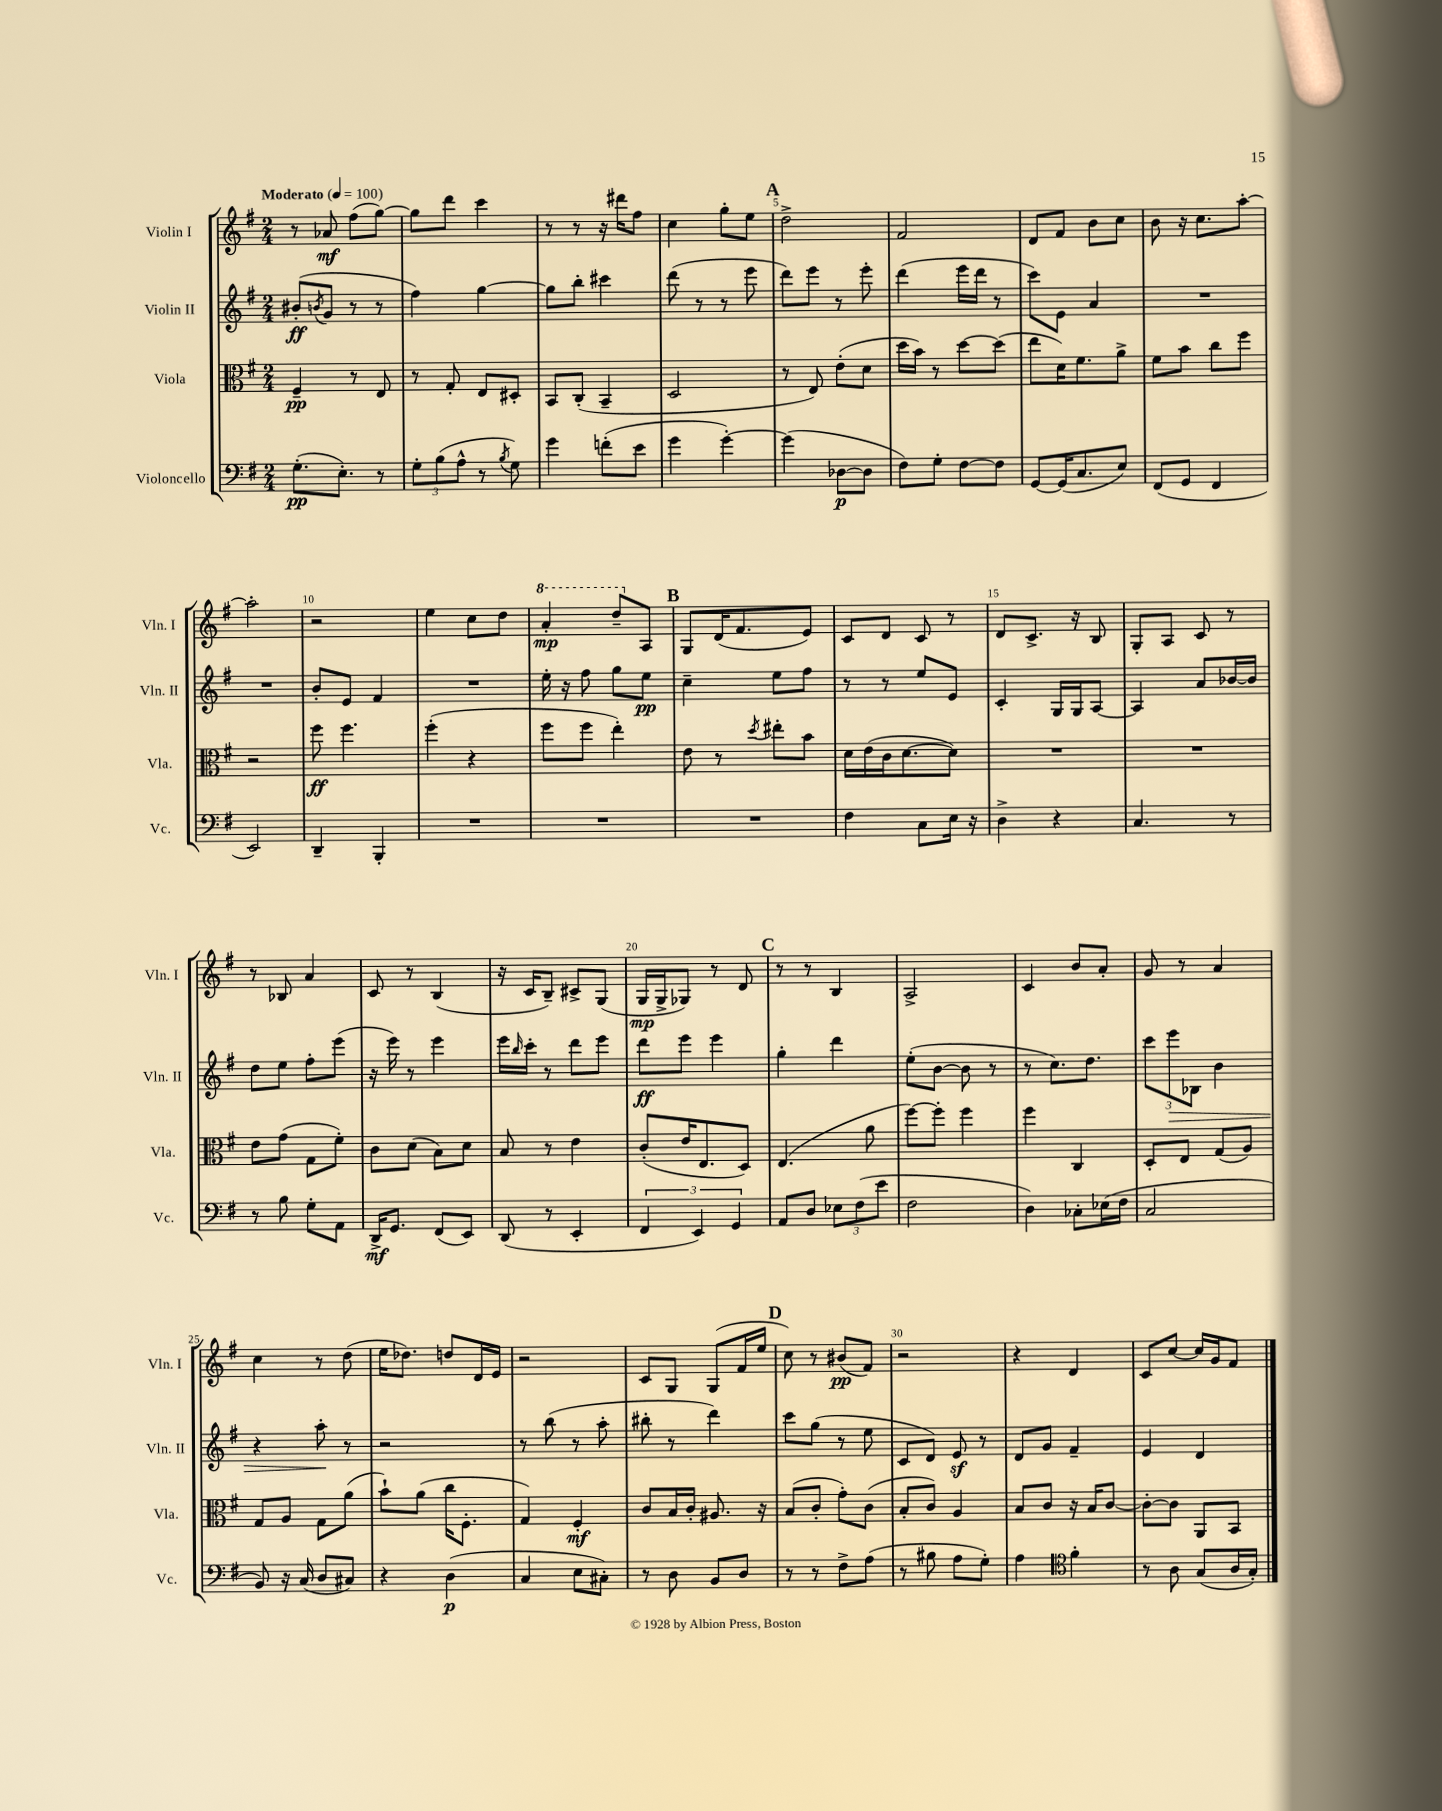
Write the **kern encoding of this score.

**kern	**dynam	**kern	**dynam	**kern	**dynam	**kern	**dynam
*part4	*part4	*part3	*part3	*part2	*part2	*part1	*part1
*staff4	*staff4	*staff3	*staff3	*staff2	*staff2	*staff1	*staff1
*I"Violoncello	*	*I"Viola	*	*I"Violin II	*	*I"Violin I	*
*I'Vc.	*	*I'Vla.	*	*I'Vln. II	*	*I'Vln. I	*
*clefF4	*	*clefC3	*	*clefG2	*	*clefG2	*
*k[f#]	*	*k[f#]	*	*k[f#]	*	*k[f#]	*
*M2/4	*	*M2/4	*	*M2/4	*	*M2/4	*
*MM100	*	*MM100	*	*MM100	*	*MM100	*
=1	=1	=1	=1	=1	=1	=1	=1
!	!	!	!	!	!	!LO:TX:a:B:t=Moderato	!
(8.G'\L	pp	4F#~/	pp	(8b#X'/L	ff	8r	.
.	.	.	.	8qbn/	.	.	.
.	.	.	.	8g/J	.	8a-X/	mf
8.E'\J)	.	.	.	.	.	.	.
.	.	8r	.	8r	.	(8ff#\L	.
8r	.	8E/	.	8r	.	[8gg\J)	.
=2	=2	=2	=2	=2	=2	=2	=2
12G'\L	.	8r	.	4ff#\)	.	8gg\L]	.
(12B\	.	.	.	.	.	.	.
.	.	8G'/	.	.	.	8ddd\J	.
12A^^\J	.	.	.	.	.	.	.
8r	.	8E/L	.	[4gg\	.	4ccc\	.
8qB/	.	.	.	.	.	.	.
8G\)	.	8D#X'/J	.	.	.	.	.
=3	=3	=3	=3	=3	=3	=3	=3
4g\	.	8BB/L	.	8gg\L]	.	8r	.
.	.	(8C'/J	.	8bb'\J	.	8r	.
(8fn'\L	.	4BB~/	.	4ccc#X\	.	16r	.
.	.	.	.	.	.	16ddd#X\KL	.
8e\J	.	.	.	.	.	8ff#\J	.
=4	=4	=4	=4	=4	=4	=4	=4
4g\	.	2D/	.	(8ddd\	.	4cc\	.
.	.	.	.	8r	.	.	.
[4g'\)	.	.	.	8r	.	8gg'\L	.
.	.	.	.	8eee\	.	8ee\J	.
!!LO:REH:place=s1:t=A
=5	=5	=5	=5	=5	=5	=5	=5
(4g\]	.	8r	.	8ddd\L)	.	2dd^\	.
.	.	8E/)	.	8eee\J	.	.	.
[8D-X\L	p	(8e'\L	.	8r	.	.	.
8D-\J]	.	8d\J	.	8eee'\	.	.	.
=6	=6	=6	=6	=6	=6	=6	=6
8F#\L)	.	16dd\LL	.	(4ddd\	.	2f#/	.
.	.	16b\JJ)	.	.	.	.	.
8G'\J	.	8r	.	.	.	.	.
[8F#\L	.	[8dd\L	.	16eee\LL	.	.	.
.	.	.	.	16ddd\JJ	.	.	.
8F#\J]	.	(8dd\J]	.	8r	.	.	.
=7	=7	=7	=7	=7	=7	=7	=7
[8GG/L	.	8ee\L	.	8ccc\L)	.	8d/L	.
(16GG/K]	.	16d\K)	.	8e\J	.	8f#/J	.
8.C/	.	8.f#\	.	.	.	.	.
.	.	.	.	4a/	.	8b\L	.
8E/J)	.	8a^\J	.	.	.	8cc\J	.
=8	=8	=8	=8	=8	=8	=8	=8
(8FF#/L	.	8f#\L	.	2r	.	8b\	.
8GG/J	.	8b\J	.	.	.	16r	.
.	.	.	.	.	.	8.cc\L	.
4FF#/	.	8cc\L	.	.	.	.	.
.	.	8ff#\J	.	.	.	[8aa'\J	.
!!LO:LB:g=z
=9	=9	=9	=9	=9	=9	=9	=9
2EE/)	.	2r	.	2r	.	2aa'\]	.
=10	=10	=10	=10	=10	=10	=10	=10
4DD~/	.	8ff#\	ff	8b'/L	.	2r	.
.	.	4.ff#\	.	8e/J	.	.	.
4BBB'/	.	.	.	4f#/	.	.	.
=11	=11	=11	=11	=11	=11	=11	=11
2r	.	(4ff#'\	.	2r	.	4ee\	.
.	.	4r	.	.	.	8cc\L	.
.	.	.	.	.	.	8dd\J	.
=12	=12	=12	=12	=12	=12	=12	=12
*	*	*	*	*	*	*8va	*
2r	.	8ff#\L	.	16ee'\	.	4aa'/	mp
.	.	.	.	16r	.	.	.
.	.	8ff#\J	.	8ff#\	.	.	.
.	.	4ee'\)	.	8gg\L	.	8ddd~/L	.
*	*	*	*	*	*	*X8va	*
.	.	.	.	8ee\J	pp	8A/J	.
!!LO:REH:place=s1:t=B
=13	=13	=13	=13	=13	=13	=13	=13
2r	.	8e\	.	4cc~\	.	8G/L	.
.	.	8r	.	.	.	(16d/K	.
.	.	.	.	.	.	8.f#/	.
.	.	8qdd/	.	.	.	.	.
.	.	8ee#X'\L	.	8ee\L	.	.	.
.	.	8b\J	.	8ff#\J	.	8e/J)	.
=14	=14	=14	=14	=14	=14	=14	=14
4F#\	.	16d\LL	.	8r	.	8c/L	.
.	.	(16e\	.	.	.	.	.
.	.	16c\J	.	8r	.	8d/J	.
.	.	[8.d\	.	.	.	.	.
8C\L	.	.	.	8ee/L	.	8c/	.
16E\Jk	.	8d\J])	.	8e/J	.	8r	.
16r	.	.	.	.	.	.	.
=15	=15	=15	=15	=15	=15	=15	=15
4D^\	.	2r	.	4c'/	.	8d/L	.
.	.	.	.	.	.	8.c^/J	.
4r	.	.	.	16G/LL	.	.	.
.	.	.	.	16G/J	.	16r	.
.	.	.	.	[8A/J	.	8B/	.
=16	=16	=16	=16	=16	=16	=16	=16
4.C/	.	2r	.	4A/]	.	8G'/L	.
.	.	.	.	.	.	8A/J	.
.	.	.	.	8a/L	.	8c/	.
8r	.	.	.	[16b-X/L	.	8r	.
.	.	.	.	16b-/JJ]	.	.	.
!!LO:LB:g=z
=17	=17	=17	=17	=17	=17	=17	=17
8r	.	8e\L	.	8dd\L	.	8r	.
8B\	.	(8g\J	.	8ee\J	.	8B-X/	.
8G'\L	.	8G\L	.	8ff#'\L	.	4a/	.
8AA\J	.	8f#'\J)	.	(8eee\J	.	.	.
=18	=18	=18	=18	=18	=18	=18	=18
16DD^/KL	mf	8c\L	.	16r	.	8c/	.
8.GG/J	.	.	.	16eee\)	.	.	.
.	.	(8d\J	.	8r	.	8r	.
(8FF#/L	.	8B\L)	.	4eee\	.	(4B/	.
8EE/J)	.	8d\J	.	.	.	.	.
=19	=19	=19	=19	=19	=19	=19	=19
(8DD/	.	8B/	.	16eee\LL	.	16r	.
.	.	.	.	16qqbb/	.	.	.
.	.	.	.	16ccc'\JJ	.	16c/KL	.
8r	.	8r	.	8r	.	8B~/J)	.
4EE'/	.	4e\	.	8ddd\L	.	8c#X^/L	.
.	.	.	.	8eee\J	.	(8G/J	.
=20	=20	=20	=20	=20	=20	=20	=20
6FF#/	.	(8c'/L	.	8ddd\L	ff	16G/LL	mp
.	.	.	.	.	.	16G^/J	.
.	.	16e/K	.	8eee\J	.	8G-X/J)	.
6EE/)	.	.	.	.	.	.	.
.	.	8.E/	.	.	.	.	.
.	.	.	.	4eee\	.	8r	.
6GG/	.	.	.	.	.	.	.
.	.	8D/J)	.	.	.	8d/	.
!!LO:REH:place=s1:t=C
=21	=21	=21	=21	=21	=21	=21	=21
8AA/L	.	(4.E/	.	4gg'\	.	8r	.
8D/J	.	.	.	.	.	8r	.
12E-X\L	.	.	.	4ddd\	.	4B/	.
(12F#\	.	.	.	.	.	.	.
.	.	8a\	.	.	.	.	.
12e\J	.	.	.	.	.	.	.
=22	=22	=22	=22	=22	=22	=22	=22
2F#\	.	[8ff#\L)	.	(8ee'\L	.	2A^/	.
.	.	8ff#'\J]	.	[8b\J	.	.	.
.	.	4ff#\	.	8b\]	.	.	.
.	.	.	.	8r	.	.	.
=23	=23	=23	=23	=23	=23	=23	=23
4D\)	.	4ff#\	.	8r	.	4c/	.
.	.	.	.	8.cc\L)	.	.	.
8C-X'\L	.	4C/	.	.	.	8b/L	.
.	.	.	.	8.dd\J	.	.	.
(16E-X\L	.	.	.	.	.	8a'/J	.
16F#\JJ	.	.	.	.	.	.	.
=24	=24	=24	=24	=24	=24	=24	=24
2C/	.	8D'/L	.	12ccc\L	.	8g/	.
!	!	!	!	!	!LO:HP:b	!	!
.	.	.	.	12eee\	>	.	.
.	.	8E/J	.	.	.	8r	.
.	.	.	.	12B-X\J	.	.	.
.	.	(8G/L	.	4b\	.	4a/	.
.	.	8A/J)	.	.	.	.	.
!!LO:LB:g=z
=25	=25	=25	=25	=25	=25	=25	=25
8BB/)	.	8G/L	.	4r	.	4cc\	.
16r	.	8A/J	.	.	.	.	.
(16C/	.	.	.	.	.	.	.
8D/L	.	8G\L	.	8aa'\	.	8r	.
8C#X/J)	.	(8a\J	.	8r	]	(8dd\	.
=26	=26	=26	=26	=26	=26	=26	=26
4r	.	8b`\L)	.	2r	.	16ee\KL	.
.	.	.	.	.	.	8.dd-X\J)	.
.	.	(8a\J	.	.	.	.	.
(4D\	p	16cc\KL	.	.	.	8ddn/L	.
.	.	8.F#'\J	.	.	.	.	.
.	.	.	.	.	.	16d/L	.
.	.	.	.	.	.	16e/JJ	.
=27	=27	=27	=27	=27	=27	=27	=27
4C/	.	4G/)	.	8r	.	2r	.
.	.	.	.	(8bb\	.	.	.
8E\L	.	4F#'/	mf	8r	.	.	.
8C#X'\J)	.	.	.	8aa'\	.	.	.
=28	=28	=28	=28	=28	=28	=28	=28
8r	.	8c/L	.	8bb#X'\	.	8c/L	.
8D\	.	16B/L	.	8r	.	8G/J	.
.	.	16c'/JJ	.	.	.	.	.
8BB/L	.	8.A#X/	.	4ddd\)	.	(8G/L	.
8D/J	.	.	.	.	.	16f#/L	.
.	.	16r	.	.	.	16ee/JJ	.
!!LO:REH:place=s1:t=D
=29	=29	=29	=29	=29	=29	=29	=29
8r	.	(8B/L	.	8ccc\L	.	8cc\)	.
8r	.	8c'/J	.	(8gg\J	.	8r	.
8F#^\L	.	8g'\L)	.	8r	.	(8b#X/L	pp
(8A\J	.	(8c\J	.	8ee\	.	8f#/J)	.
=30	=30	=30	=30	=30	=30	=30	=30
8r	.	8B'/L	.	8c/L	.	2r	.
8B#X\	.	8c/J)	.	8d/J)	.	.	.
8A\L	.	4A/	.	8ez/	.	.	.
8G'\J)	.	.	.	8r	.	.	.
=31	=31	=31	=31	=31	=31	=31	=31
4A\	.	8B/L	.	8d/L	.	4r	.
.	.	8c/J	.	8g/J	.	.	.
*clefC4	*	*	*	*	*	*	*
4f#'\	.	16r	.	4f#~/	.	4d/	.
.	.	16B/KL	.	.	.	.	.
.	.	[8c/J	.	.	.	.	.
=32	=32	=32	=32	=32	=32	=32	=32
8r	.	8c'\L_	.	4e/	.	8c/L	.
8A\	.	8c\J]	.	.	.	[8cc/J	.
(8G/L	.	8AA/L	.	4d/	.	16cc/LL]	.
.	.	.	.	.	.	16g/J	.
16A/L	.	8BB/J	.	.	.	8f#/J	.
16G'/JJ)	.	.	.	.	.	.	.
==	==	==	==	==	==	==	==
*-	*-	*-	*-	*-	*-	*-	*-
